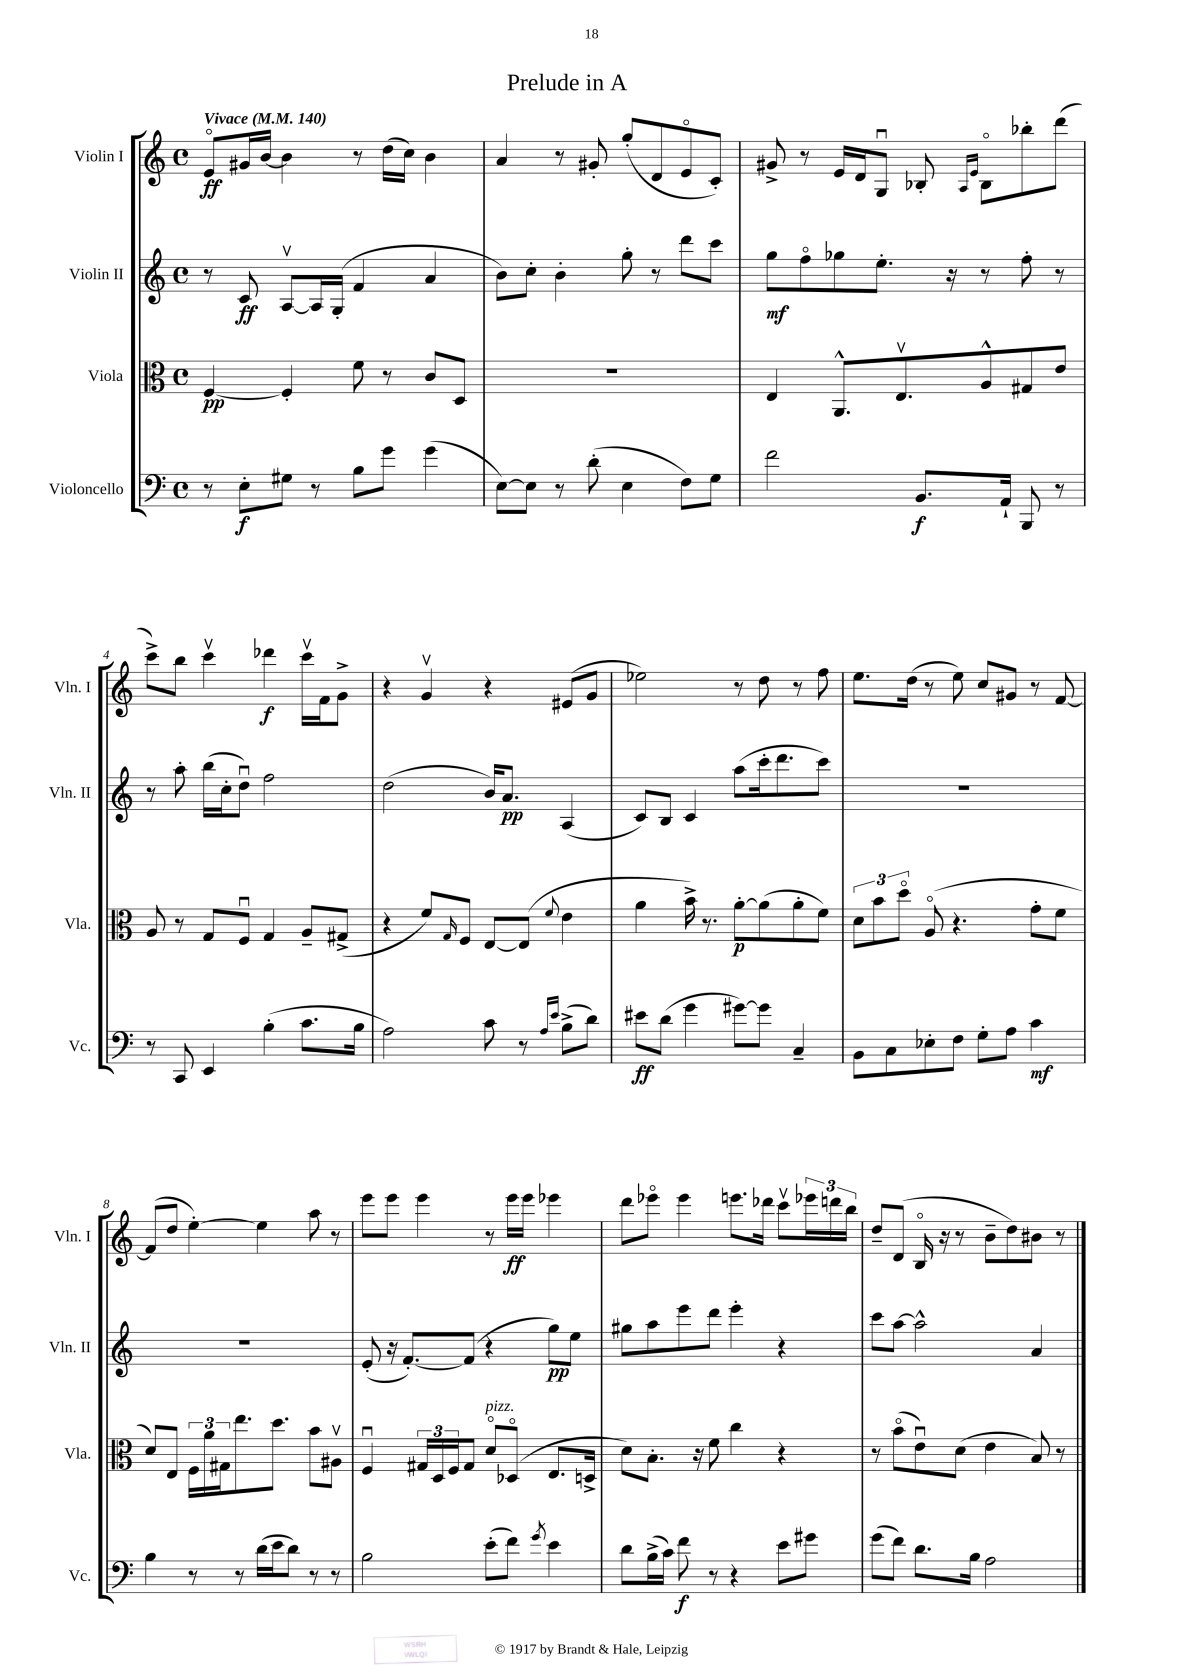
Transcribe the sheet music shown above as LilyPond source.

\header { title = "Prelude in A" }
<<
\new StaffGroup <<
\new Staff = "s0" \with { instrumentName = "Violin I" shortInstrumentName = "Vln. I" } {
    \clef treble \key c \major \defaultTimeSignature \time 4/4 \tempo "Vivace" 4 = 140
    e'8\flageolet\ff gis'16 b'16~ b'4 r8 d''16( c''16) b'4 |
    a'4 r8 gis'8-. g''8-.( d'8 e'8\flageolet c'8-.) |
    gis'8-> r8 e'16 d'16 g8\downbow bes8-. \grace { a16 e'16 } bes8\flageolet bes''8-. d'''8( |
    c'''8->) b''8 c'''4\upbow des'''4\f c'''16\upbow f'16 g'8-> |
    r4 g'4\upbow r4 eis'8( g'8 |
    ees''2) r8 d''8 r8 f''8 |
    e''8. d''16( r8 e''8) c''8 gis'8 r8 f'8~ |
    f'8( d''8 e''4~-.) e''4 a''8 r8 |
    e'''8 e'''8 e'''4 r8 e'''16\ff e'''16 ees'''4 |
    d'''8 ees'''8\flageolet ees'''4 e'''8. des'''16 c'''8\upbow \tuplet 3/2 { ees'''16 d'''16 b''16 } |
    d''8-- d'8( b16\flageolet r16 r8 b'8-- d''8) bis'8 r8 \bar "|." |
}
\new Staff = "s1" \with { instrumentName = "Violin II" shortInstrumentName = "Vln. II" } {
    \clef treble \key c \major \defaultTimeSignature \time 4/4
    r8 c'8\ff a8~\upbow a16 g16-.( f'4 a'4 |
    b'8) c''8-. b'4-. g''8-. r8 d'''8 c'''8 |
    g''8\mf f''8\flageolet ges''8 e''8.-. r16 r8 f''8-. r8 |
    r8 a''8-. b''16( c''16-. d''8\downbow) f''2 |
    d''2( b'16) a'8.\pp a4( |
    c'8) b8 c'4 a''8( c'''16-. d'''8. c'''8) |
    R1 |
    R1 |
    e'8-.( r16 f'8.~-.) f'8( r4 g''8\pp) e''8 |
    gis''8 a''8 e'''8 d'''8 e'''4-. r4 |
    c'''8 a''8~ a''2-^ a'4 \bar "|." |
}
\new Staff = "s2" \with { instrumentName = "Viola" shortInstrumentName = "Vla." } {
    \clef alto \key c \major \defaultTimeSignature \time 4/4
    f4~\pp f4-. f'8 r8 c'8 d8 |
    r1 |
    e4 a,8.-^ e8.\upbow a8-^ gis8 e'8 |
    a8 r8 g8 f8\downbow g4 a8-- gis8->( |
    r4 f'8) \grace { g16 } f8 e8~ e8( \appoggiatura { f'8 } e'4 |
    a'4 b'16->) r8. a'8~-.\p a'8( a'8-. f'8) |
    \tuplet 3/2 { d'8 b'8 d''8\flageolet } a8\flageolet( r4. g'8-. f'8 |
    d'8) e8 \tuplet 3/2 { f16 a'16 gis16 } e''8. d''8. b'8 ais8\upbow |
    f4\downbow \tuplet 3/2 { gis16 d16 f16 } gis8 d'8\flageolet^\markup { \italic "pizz." } des8\flageolet( e8. d16-> |
    d'8) b8.-. r16 f'8 c''4 r4 |
    r8 b'8\flageolet( e'8\downbow) d'8( e'4 b8) r8 \bar "|." |
}
\new Staff = "s3" \with { instrumentName = "Violoncello" shortInstrumentName = "Vc." } {
    \clef bass \key c \major \defaultTimeSignature \time 4/4
    r8 e8-.\f gis8 r8 b8 g'8 g'4( |
    e8~) e8 r8 d'8-.( e4 f8) g8 |
    f'2 b,8.\f a,16-! b,,8 r8 |
    r8 c,8 e,4 b4-.( c'8. b16 |
    a2) c'8 r8 \grace { a16 e'16 } b8->( d'8) |
    eis'8\ff d'8( g'4 gis'8~) gis'8 c4-- |
    b,8 c8 ees8-. f8 g8-. a8 c'4\mf |
    b4 r8 r8 d'16( e'16 d'8) r8 r8 |
    b2 e'8-.( f'8) \acciaccatura { g'8 } e'4 |
    d'8 b16->( c'16) f'8\f r8 r4 e'8 gis'8 |
    g'8( f'8) d'8. b16 a2 \bar "|." |
}
>>
>>
